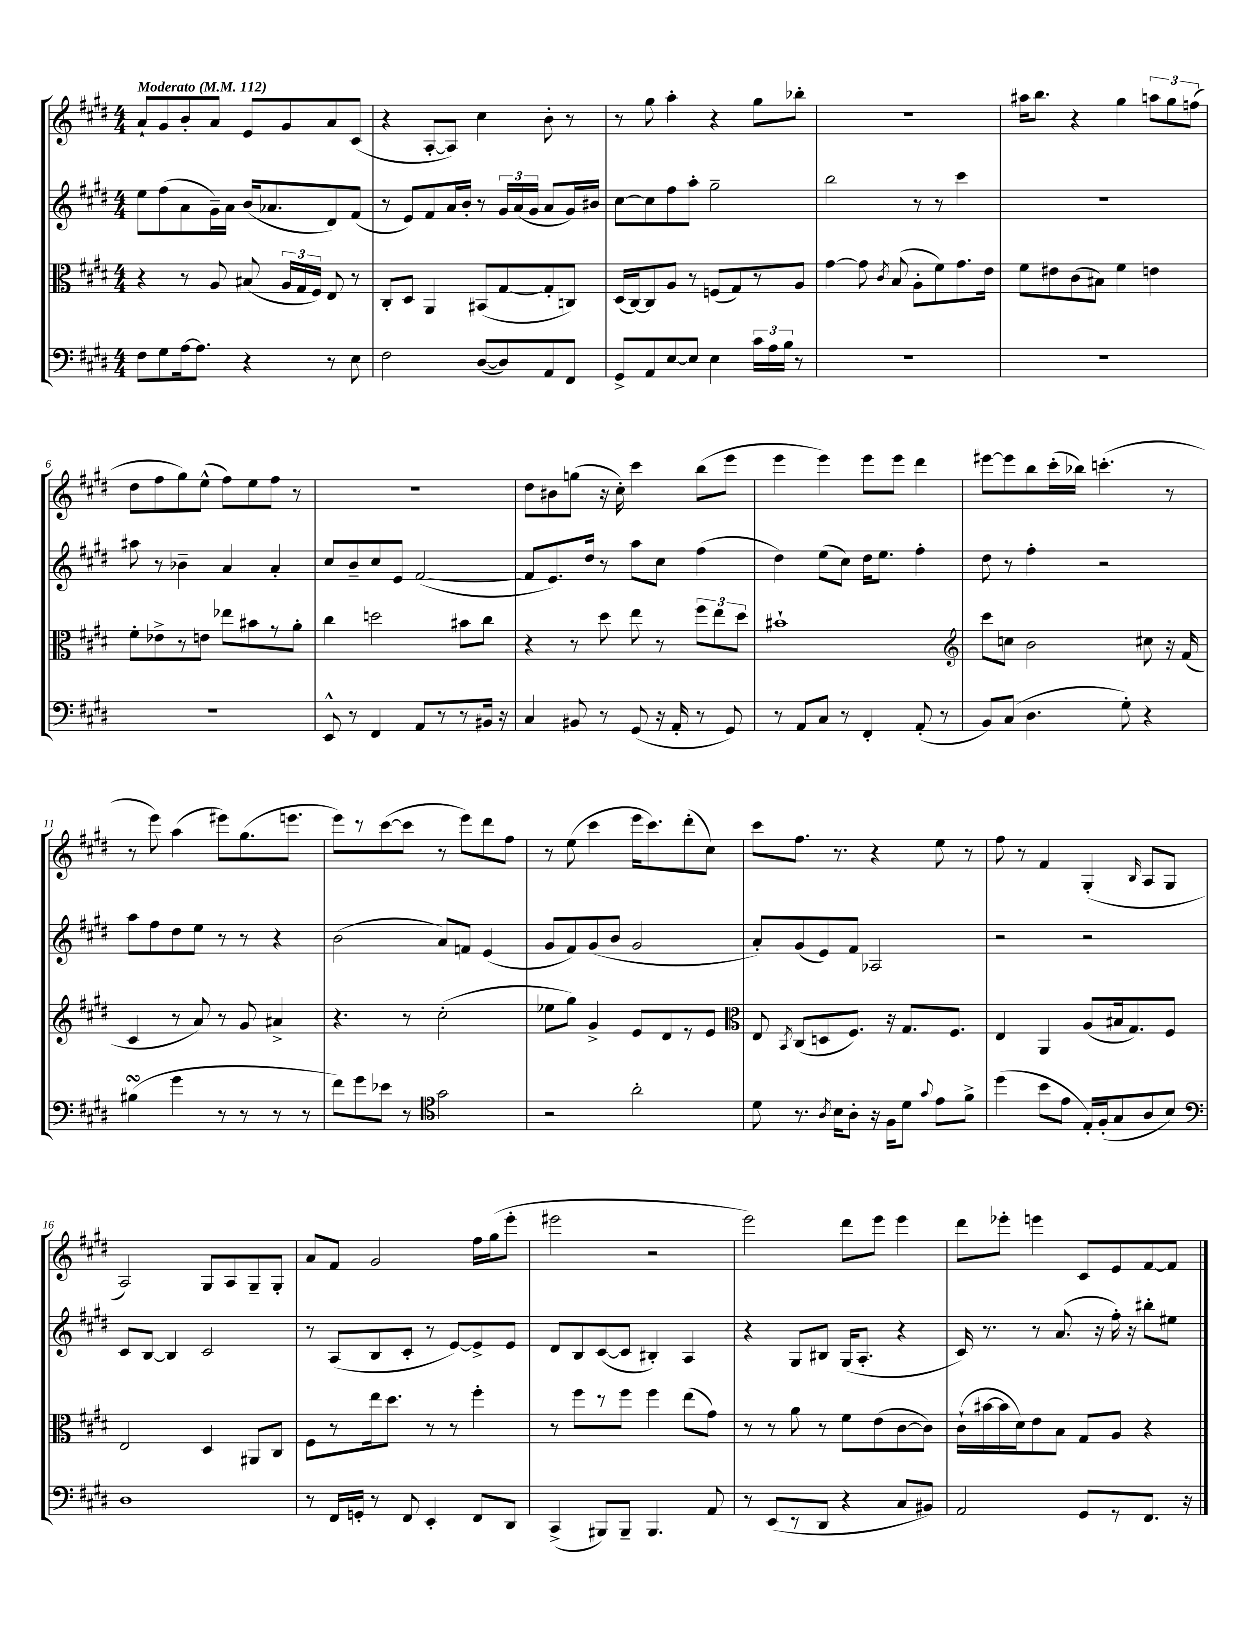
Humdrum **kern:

**kern	**kern	**kern	**kern
*staff4	*staff3	*staff2	*staff1
*clefF4	*clefC3	*clefG2	*clefG2
*k[f#c#g#d#]	*k[f#c#g#d#]	*k[f#c#g#d#]	*k[f#c#g#d#]
*M4/4	*M4/4	*M4/4	*M4/4
*MM112	*MM112	*MM112	*MM112
8F#	4r	8ee	8a`
8G#	.	(8ff#	8g#
[16A	8r	8a	8b'
8.A]	.	.	.
.	8A	16g#~)	8a
.	.	16a	.
4r	(8B#	(16b	8e
.	.	8.a-	.
.	24A	.	8g#
.	24G#	.	.
.	24F#)	.	.
8r	8E	8d#)	8a
8E	8r	(8f#	(8c#
=	=	=	=
2F#	8C#'	8r	4r
.	8D#	8e)	.
.	4AA	8f#	[8A'
.	.	16a	8A])
.	.	16b'	.
([8D#	(8BB#	8r	4cc#
8D#])	[8G#	24g#	.
.	.	(24a	.
.	.	24g#	.
8AA	8G#']	8a	8b'
8FF#	8C)	16g#)	8r
.	.	16b#	.
=	=	=	=
8GG#^	(16D#	[8cc#	8r
.	[16C#)	.	.
8AA	8C#]	8cc#]	8gg#
[8E	8A	8ff#	4aa'
8E]	8r	8aa'	.
4E	(8F	2gg#~	4r
.	8G#)	.	.
24c#	8r	.	8gg#
24A	.	.	.
24B	.	.	.
8r	8A	.	8bb-'
=	=	=	=
1r	[4g#	2bb	1r
.	8g#]	.	.
.	8qc#	.	.
.	(8B	.	.
.	8A'	8r	.
.	8f#)	8r	.
.	8.g#	4ccc#	.
.	16e	.	.
=	=	=	=
1r	8f#	1r	16aa#
.	.	.	8.bb
.	8e#	.	.
.	(8c#	.	4r
.	8B#)	.	.
.	4f#	.	4gg#
.	4e	.	12aa
.	.	.	12gg#
.	.	.	(12ff
=	=	=	=
1r	8f#'	8aa#	8dd#
.	8e-^	8r	8ff#
.	8r	4b-~	8gg#)
.	8e	.	(8ee^^
.	8ee-	4a	8ff#)
.	8b#	.	8ee
.	8r	4a'	8ff#
.	8a'	.	8r
=	=	=	=
8EE^^	4cc#	8cc#	1r
8r	.	8b~	.
4FF#	2dd	8cc#	.
.	.	8e	.
8AA	.	([2f#	.
8r	.	.	.
8r	8b#	.	.
16BB#	8cc#	.	.
16r	.	.	.
=	=	=	=
4C#	4r	8f#]	8dd#
.	.	8.e)	8b#
8BB#	8r	.	(8gg
.	.	16dd#	.
8r	8dd#	8r	16r
.	.	.	16cc#')
(8GG#	8ee	8aa	4ccc#
16r	8r	8cc#	.
16AA'	.	.	.
8r	12ff#	(4ff#	(8bb
.	12ee	.	.
8GG#)	.	.	8eee
.	12dd#	.	.
=	=	=	=
8r	1b#`	4dd#)	4eee
8AA	.	.	.
8C#	.	(8ee	4eee)
8r	.	8cc#)	.
4FF#'	.	16dd#	8eee
.	.	8.ee	.
.	.	.	8eee
(8AA'	.	4ff#'	4ddd#
8r	.	.	.
=	=	=	=
*	*clefG2	*	*
8BB)	8ccc#	8dd#	[8eee#
(8C#	8cc	8r	8eee#]
4.D#	2b	4ff#'	8bb
.	.	.	(16ccc#'
.	.	.	16bb-)
.	.	2r	(4.ccc'
8G#')	.	.	.
4r	8cc#	.	.
.	16r	.	8r
.	(16f#	.	.
=	=	=	=
(4B#	4c#	8aa	8r
.	.	8ff#	8eee)
4g#	8r	8dd#	(4aa
.	8a)	8ee	.
8r	8r	8r	8eee#)
8r	8g#	8r	(8.gg#
8r	4a#^	4r	.
.	.	.	8.eee
8r	.	.	.
=	=	=	=
8f#)	4.r	(2b	8eee)
8g#	.	.	8r
8e-	.	.	([8ccc#
8r	8r	.	8ccc#]
*clefC4	*	*	*
2g#	(2cc#'	8a)	8r
.	.	8f	8eee)
.	.	(4e	8ddd#
.	.	.	8ff#
=	=	=	=
2r	8ee-	8g#	8r
.	8gg#)	8f#)	(8ee
.	4g#^	(8g#	4ccc#
.	.	8b	.
2a'	8e	2g#	16eee
.	.	.	8.ccc#)
.	8d#	.	.
.	8r	.	(8ddd#'
.	8e	.	8cc#)
=	=	=	=
*	*clefC3	*	*
8d#	8E	8a')	8ccc#
.	8qBB	.	.
8.r	(8C#	(8g#	8.ff#
.	8D	8e)	.
8qA	.	.	.
16B	.	.	8.r
8A'	8.F#)	8f#	.
16r	.	2A-	4r
16F#	16r	.	.
8d#	8.G#	.	.
8qqg#	.	.	.
8e	.	.	8ee
.	8.F#	.	.
8f#^	.	.	8r
=	=	=	=
(4dd#	4E	2r	8ff#
.	.	.	8r
8b	4AA	.	4f#
8e	.	.	.
16E')	(8A	2r	(4G#'
(16F#'	.	.	.
8G#	16B#	.	.
.	8.G#)	.	.
.	.	.	16qqB
8A	.	.	8A
8B)	8F#	.	8G#
=	=	=	=
*clefF4	*	*	*
1D#	2E	8c#	2A)
.	.	[8B	.
.	.	4B]	.
.	4D#	2c#	8G#
.	.	.	8A
.	8AA#	.	8G#~
.	8C#	.	8G#'
=	=	=	=
8r	8F#	8r	8a
16FF#	8r	(8A	8f#
16GG'	.	.	.
8r	16ee	8B	2g#
.	8.dd#	.	.
8FF#	.	8c#'	.
4EE'	8r	8r	.
.	8r	[8e)	.
8FF#	4ff#'	8e^]	16ff#
.	.	.	(16gg#
8DD#	.	8e	8eee'
=	=	=	=
(4CC#^	8r	8d#	2eee#
.	8ff#	8B	.
8BBB#)	8r	([8c#	.
8BBB#~	8ff#	8c#]	.
4.BBB#	4ff#	4B#')	2r
.	(8ee	4A	.
8AA	8g#)	.	.
=	=	=	=
8r	8r	4r	2eee)
(8EE	8r	.	.
8r	8a	8G#	.
8DD#	8r	8B#	.
4r	8f#	(16G#	8ddd#
.	.	8.A'	.
.	(8e	.	8eee
8C#	[8c#	4r	4eee
8BB#)	8c#])	.	.
=	=	=	=
2AA	(16c#`	16c#)	8ddd#
.	[16b#	8.r	.
.	16b#]	.	8eee-'
.	16d#)	.	.
.	8e	8r	4eee
.	8B	(8.a	.
8GG#	8G#	.	8c#
.	.	16r	.
8r	8A	16ff#')	8e
.	.	16r	.
8.FF#	4r	8bb#'	[8f#
.	.	8ee#	8f#]
16r	.	.	.
==	==	==	==
*-	*-	*-	*-
